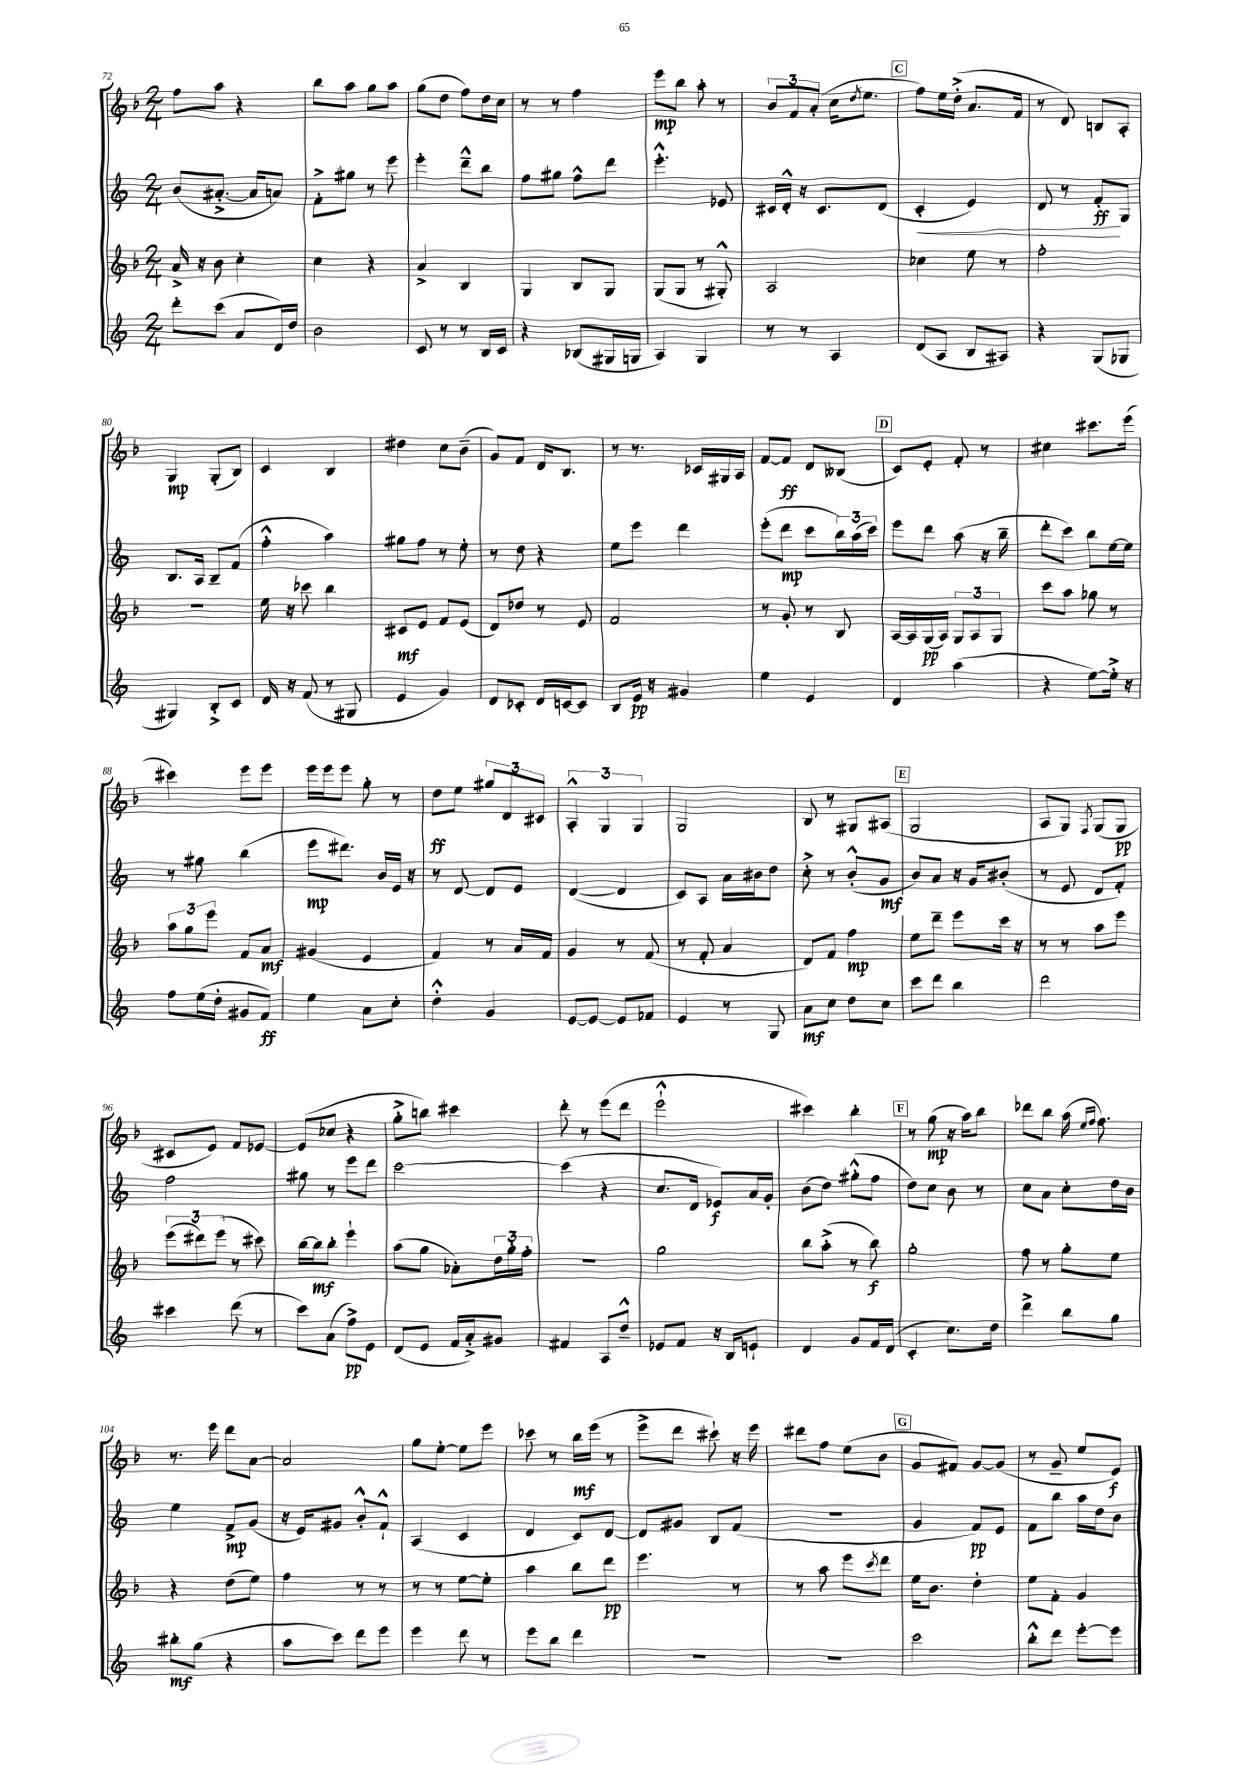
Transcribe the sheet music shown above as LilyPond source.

<<
\new StaffGroup <<
\new Staff = "s0" {
    \clef treble \key f \major \numericTimeSignature \time 2/4
    f''8 a''8 r4 |
    bes''8 a''8 g''8 a''8 |
    g''8( d''8 f''8) d''16 c''16 |
    r8 r8 f''4 |
    e'''8\mp bes''8 a''8-. r8 |
    \tuplet 3/2 { bes'8 f'8 a'8-.( } c''16 \acciaccatura { d''8 } e''8. |
    \mark \markup { \box "C" } f''8) e''16 d''16-.->( a'8. f'16 |
    r8 d'8) b8 a8-. |
    g4\mp g8-.( bes8) |
    c'4 bes4 |
    dis''4 c''8 bes'8--( |
    g'8) f'8 d'16 bes8. |
    r8 r8. ces'16 gis16 a16 |
    f'8~ f'8\ff d'8 beses8( |
    \mark \markup { \box "D" } c'8) e'8-. f'8-. r8 |
    cis''4 cis'''8. e'''16( |
    cis'''4) e'''8 e'''8 |
    e'''16 e'''16 e'''8 g''8-. r8 |
    d''8\ff e''8 \tuplet 3/2 { gis''8 d'8 cis'8 } |
    \tuplet 3/2 { a4-.-^ g4 g4 } |
    g2 |
    bes8 r8 gis8 ais8( |
    \mark \markup { \box "E" } g2 |
    a8 g8) \acciaccatura { f8 } g8( g8\pp |
    cis'8 e'8) f'8 ees'8~ |
    ees'8( ces''8 r4 |
    g''8-.-> b''8) cis'''4 |
    d'''8-. r8 e'''8( d'''8 |
    e'''2-!-^ |
    cis'''4) bes''4-. |
    \mark \markup { \box "F" } r8 g''8\mp( r16 a''16) bes''8 |
    des'''8 bes''8 a''16( \grace { e''16 f''16 } f''8.) |
    r8. e'''16 d'''8 a'8~ |
    a'2 |
    g''8 e''8~-. e''8 e'''8 |
    ces'''8 r8 bes''16\mf e'''16( r8 |
    e'''8-> d'''8 cis'''8-!) r16 e'''16 |
    dis'''8 f''8 e''8( bes'8 |
    \mark \markup { \box "G" } g'8 fis'8) g'8~ g'8( |
    r8 g'8-- e''8 e'8\f) \bar "|." |
}
\new Staff = "s1" {
    \clef treble \key c \major \numericTimeSignature \time 2/4
    b'8( ais'8.~-.-> ais'16 a'8) |
    f'8-.-> gis''8 r8 e'''8 |
    e'''4-. d'''8---^ b''8 |
    f''8 gis''8 f''8-^ d'''8 |
    e'''4.-.-^ ees'8 |
    cis'16 d'16-.-^ r16 cis'8. d'8( |
    \mark \markup { \box "C" } c'4-.\< e'4) |
    d'8 r8 f'8-.\ff\! g8 |
    b8. a16 b8-- f'8( |
    f''4-.-^ a''4) |
    gis''8 f''8 r8 e''8-. |
    r8 d''8 r4 |
    e''8 e'''8 d'''4 |
    e'''8-.( d'''8\mp c'''8 \tuplet 3/2 { b''16) a''16( c'''16) } |
    \mark \markup { \box "D" } e'''8 d'''8 a''8( r16 b''16-- |
    d'''8-. c'''8) b''8 e''16~ e''16 |
    r8 gis''8 b''4( |
    e'''8\mp dis'''8.) b'16 e'16 r16 |
    r8 d'8~ d'8 e'8 |
    d'4~( d'4 |
    c'8) a8 a'16 bis'16 d''8 |
    c''8-.-> r8 b'8-.-^( g'8\mf |
    \mark \markup { \box "E" } b'8) a'8 r16 g'16 bis'8-.( |
    r8 e'8 d'8 f'8-.) |
    f''2 |
    gis''8 r8 e'''8 d'''8 |
    c'''2~ |
    c'''4( r4 |
    c''8. d'16 ees'8\f) a'16 g'16-. |
    b'8( d''8) gis''8-.-^( f''8 |
    \mark \markup { \box "F" } d''8) c''8 b'8 r8 |
    c''8 a'8 c''8-. d''16 b'16 |
    e''4 f'8->\mp g'8( |
    r16 e'16) gis'8 b'8-.-^ f'8-!-^ |
    a4( c'4 |
    d'4 c'8) d'8~ |
    d'8 gis'8 b8 f'8( |
    r2 |
    \mark \markup { \box "G" } g'4 f'8\pp) e'8 |
    f'8 b''8 a''16 d''16 b'8 \bar "|." |
}
\new Staff = "s2" {
    \clef treble \key f \major \numericTimeSignature \time 2/4
    a'16-> r16 bes'8 c''4-. |
    c''4 r4 |
    a'4-> bes4 |
    g4 bes8 g8 |
    g8( g8 r8 gis8-.-^) |
    a2 |
    \mark \markup { \box "C" } ces''4 e''8 r8 |
    f''2-. |
    r2 |
    e''16 r16 ces'''8 bes''4 |
    cis'8\mf e'8 f'8 e'8( |
    d'8) des''8 r8 e'8 |
    f'2 |
    r8 g'8-. r8 bes8 |
    \mark \markup { \box "D" } a16~ a16 g16\pp( a16) \tuplet 3/2 { g8 a8 g8 } |
    c'''8 a''8 ges''8 r8 |
    \tuplet 3/2 { a''8 g''8 e'''8 } f'8 a'8\mf |
    gis'4( e'4 |
    f'4) r8 a'16 f'16 |
    g'4 r8 f'8( |
    r8 f'8-. a'4 |
    d'8) f'8 f''4\mp |
    \mark \markup { \box "E" } e''8 d'''8-- e'''8 c'''16 r16 |
    r8 r8 a''8 e'''8 |
    \tuplet 3/2 { e'''8( dis'''8) e'''8( } r8 cis'''8) |
    bes''16~ bes''16\mf bes''8-. e'''4-! |
    a''8( g''8 aes'8-.) \tuplet 3/2 { d''16 g''16-. f''16-. } |
    R2 |
    g''2 |
    bes''8 a''8-.->( r8 bes''8\f) |
    \mark \markup { \box "F" } g''2-. |
    f''8 r8 g''8-. e''8 |
    r4 d''8( e''8) |
    f''4 r8 r8 |
    r8 r8 e''8~ e''8-. |
    a''4 bes''8 d'''8\pp |
    e'''4. r8 |
    r8 a''8 e'''8 \acciaccatura { c'''8 } d'''8 |
    \mark \markup { \box "G" } e''16 bes'8. d''4-. |
    e''8 f'8-. g'4 \bar "|." |
}
\new Staff = "s3" {
    \clef treble \key c \major \numericTimeSignature \time 2/4
    d'''8-. c'''8( a'8 d'16) d''16 |
    b'2 |
    c'8 r8 r8 b16 c'16 |
    r4 bes8( gis16 g16 |
    a4) g4 |
    r8 r8 a4 |
    \mark \markup { \box "C" } d'8( a8 b8 ais8) |
    r4 g8( ges8 |
    gis4) b8-.-> c'8 |
    d'16 r16 f'8( r8 gis8 |
    e'4 g'4) |
    d'8 ces'8-. d'16 c'16~ c'8 |
    b8 e'16\pp r16 gis'4 |
    e''4 e'4 |
    \mark \markup { \box "D" } d'4 a''4( |
    r4 e''8~) e''16-.-> r16 |
    f''8 e''16( d''16-. gis'8 f'8\ff) |
    e''4 a'8 c''8-. |
    d''4-.-^ g'4 |
    e'8~ e'8~ e'8 fes'8 |
    e'4 r8 g8 |
    a'8\mf c''8 d''8 c''8 |
    \mark \markup { \box "E" } c'''8 d'''8 b''4 |
    d'''2 |
    cis'''4 d'''8( r8 |
    c'''8) a'8( f''8->\pp) e'8 |
    d'8( e'8 f'16 a'16-.->) gis'8 |
    fis'4 a8 d''8---^ |
    ees'8 f'8 r16 b16 e'8-! |
    d'4 g'8 f'16 d'16( |
    \mark \markup { \box "F" } c'4-. c''8.) d''16 |
    d'''4-> b''8 g''8 |
    bis''8-.\mf g''8( r4 |
    a''8 c'''8) d'''8 e'''8 |
    e'''4 d'''8 r8 |
    e'''8 b''8 d'''4 |
    R2 |
    r2 |
    \mark \markup { \box "G" } c'''2 |
    b''8-.-^ d'''8 e'''8~-. e'''8 \bar "|." |
}
>>
>>
\layout { \context { \Score currentBarNumber = #72 } }
